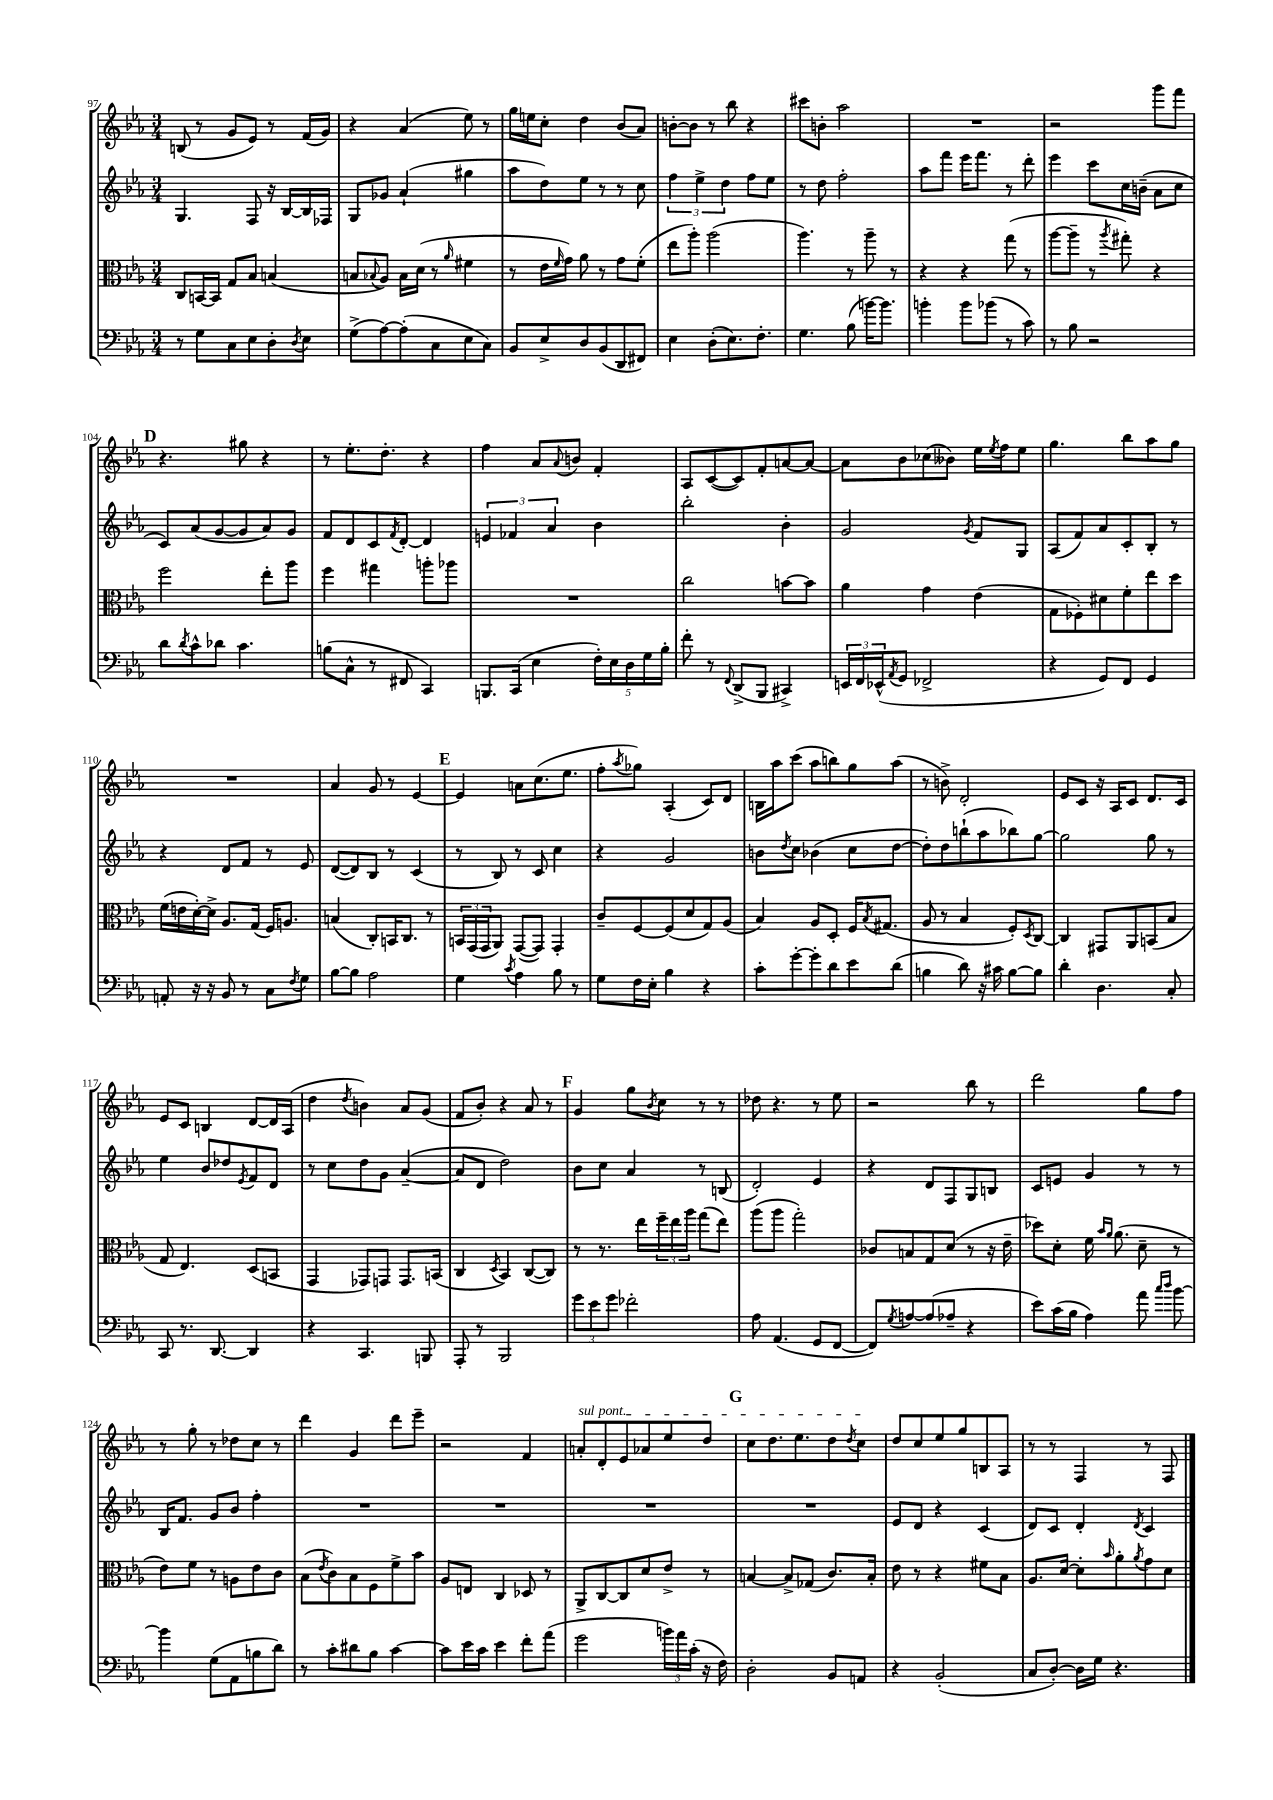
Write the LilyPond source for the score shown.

<<
\new StaffGroup <<
\new Staff = "s0" {
    \clef treble \key ees \major \numericTimeSignature \time 3/4
    b8( r8 g'8 ees'8) r8 f'16( g'16) |
    r4 aes'4( ees''8) r8 |
    g''16 e''16 c''8-. d''4 bes'8( aes'8) |
    b'8~-. b'8 r8 bes''8 r4 |
    cis'''8 b'8-. aes''2 |
    R2. |
    r2 g'''8 f'''8 |
    \mark \markup { \bold "D" } r4. gis''8 r4 |
    r8 ees''8.-. d''8.-. r4 |
    f''4 aes'8 \appoggiatura { aes'8 } b'8 f'4-. |
    aes8 c'8~( c'8) f'8-. a'8~ a'8~ |
    a'8 bes'8 ces''8( beses'8) ees''16 \acciaccatura { ees''8 } f''16 ees''8 |
    g''4. bes''8 aes''8 g''8 |
    R2. |
    aes'4 g'8 r8 ees'4~ |
    \mark \markup { \bold "E" } ees'4 a'8 c''8.( ees''8. |
    f''8-. \acciaccatura { aes''8 } ges''8) aes4-.( c'8) d'8 |
    b16 aes''16 c'''8( aes''8 b''8) g''8 aes''8( |
    r8 b'8->) d'2-. |
    ees'8 c'8 r16 aes16 c'8 d'8. c'16 |
    ees'8 c'8 b4 d'8~ d'16 aes16( |
    d''4 \acciaccatura { d''8 } b'4) aes'8 g'8( |
    f'8 bes'8-.) r4 aes'8 r8 |
    \mark \markup { \bold "F" } g'4 g''8 \acciaccatura { bes'8 } c''8 r8 r8 |
    des''8 r4. r8 ees''8 |
    r2 bes''8 r8 |
    d'''2 g''8 f''8 |
    r8 g''8-. r8 des''8 c''8 r8 |
    d'''4 g'4 d'''8 ees'''8-- |
    r2 f'4 |
    \once \override TextSpanner.bound-details.left.text = \markup { \italic "sul pont." } a'8-.\startTextSpan d'8-. ees'8 aes'8 ees''8 d''8 |
    \mark \markup { \bold "G" } c''8 d''8. ees''8. d''8 \acciaccatura { d''8 } c''8\stopTextSpan |
    d''8 c''8 ees''8 g''8 b8 aes8 |
    r8 r8 f4 r8 f8 \bar "|." |
}
\new Staff = "s1" {
    \clef treble \key ees \major \numericTimeSignature \time 3/4
    g4. f8 r16 bes16~ bes16 fes16 |
    g8 ges'8 aes'4-!( gis''4 |
    aes''8 d''8) ees''8 r8 r8 c''8 |
    \tuplet 3/2 { f''4 ees''4-> d''4 } f''8 ees''8 |
    r8 d''8 f''2-. |
    aes''8 f'''8 ees'''16 f'''8. r8 d'''8-. |
    ees'''4 c'''8 c''16 b'16--( aes'8 c''8 |
    \mark \markup { \bold "D" } c'8) aes'8( g'8~ g'8 aes'8) g'8 |
    f'8 d'8 c'8 \acciaccatura { f'8 } d'8~-. d'4 |
    \tuplet 3/2 { e'4 fes'4 aes'4 } bes'4 |
    bes''2-. bes'4-. |
    g'2 \acciaccatura { g'8 } f'8 g8 |
    aes8( f'8) aes'8 c'8-. bes8-. r8 |
    r4 d'8 f'8 r8 ees'8 |
    d'8~( d'8) bes8 r8 c'4( |
    \mark \markup { \bold "E" } r8 bes8) r8 c'8 c''4 |
    r4 g'2 |
    b'8 \acciaccatura { d''8 } c''8 bes'4( c''8 d''8~ |
    d''8-.) d''8 b''8-!( aes''8 bes''8) g''8~ |
    g''2 g''8 r8 |
    ees''4 bes'8 des''8 \acciaccatura { ees'8 } f'8 d'8 |
    r8 c''8 d''8 g'8 aes'4~--( |
    aes'8 d'8 d''2) |
    \mark \markup { \bold "F" } bes'8 c''8 aes'4 r8 b8( |
    d'2-.) ees'4 |
    r4 d'8 f8 g8 b8 |
    c'8 e'8 g'4 r8 r8 |
    bes16 f'8. g'8 bes'8 f''4-. |
    R2. |
    R2. |
    R2. |
    \mark \markup { \bold "G" } R2. |
    ees'8 d'8 r4 c'4( |
    d'8) c'8 d'4-. \acciaccatura { d'8 } c'4 \bar "|." |
}
\new Staff = "s2" {
    \clef alto \key ees \major \numericTimeSignature \time 3/4
    c8 b,16~ b,16 g8 bes8 b4( |
    b8 \appoggiatura { bes8 } aes8) bes16 d'16( r8 \grace { aes'16 } fis'4 |
    r8 ees'16 \grace { f'16 } g'16) aes'8 r8 g'8 f'8-.( |
    ees''8 aes''8-.) aes''2( |
    aes''4.) r8 aes''8-- r8 |
    r4 r4 g''8( r8 |
    aes''8~ aes''8-- r8 \acciaccatura { aes''8 } gis''8-.) r4 |
    \mark \markup { \bold "D" } f''2 ees''8-. aes''8 |
    f''4 gis''4 a''8-. aes''8 |
    R2. |
    c''2 b'8~ b'8 |
    aes'4 g'4 ees'4( |
    g8 fes8-.) dis'8 f'8-. ees''8 d''8 |
    f'16( e'16 d'16~-.) d'16-> aes8. g16( f16) a8. |
    b4( c8-.) b,16 c8. r8 |
    \mark \markup { \bold "E" } \tuplet 3/2 { b,16 g,16( g,16 } aes,8) g,8~( g,8) g,4-. |
    c'8-- f8~ f8( d'8 g8) aes8( |
    bes4) aes8 d8-. f16 \acciaccatura { bes8 } gis8.( |
    aes8 r8 bes4 f8-.) \acciaccatura { d8 } c8~ |
    c4 gis,8 aes,8 b,8( bes8 |
    g8 ees4.) d8( b,8 |
    g,4 ges,8) g,8 g,8. b,16( |
    c4 \acciaccatura { d8 } bes,4) c8~( c8) |
    \mark \markup { \bold "F" } r8 r8. ees''16 \tuplet 3/2 { f''16-- ees''16 aes''16 } g''8( ees''8) |
    aes''8( aes''8 g''2-.) |
    ces'8 b8 g8 d'8( r8 r16 ees'16-- |
    des''8) d'8-. f'16 \grace { bes'16 aes'16 } aes'8.( d'8-- r8 |
    ees'8) f'8 r8 a8 ees'8 c'8 |
    bes8( \acciaccatura { ees'8 } c'8) bes8 f8 f'8-> bes'8 |
    aes8 e8 c4 des8 r8 |
    aes,8-> c8~ c8 d'8 ees'8-> r8 |
    \mark \markup { \bold "G" } b4~ b8-> ges8( c'8.) b16-. |
    ees'8 r8 r4 fis'8 bes8 |
    aes8. d'16~ d'8-. \grace { bes'16 } aes'8-. \acciaccatura { aes'8 } g'8 d'8 \bar "|." |
}
\new Staff = "s3" {
    \clef bass \key ees \major \numericTimeSignature \time 3/4
    r8 g8 c8 ees8 d8-. \acciaccatura { d8 } ees8 |
    g8->( aes8~) aes8-.( c8 ees8 c8) |
    bes,8 ees8-> d8 bes,8( d,8 fis,8) |
    ees4 d8-.( ees8.) f8.-. |
    g4. bes8( b'16~) b'8. |
    b'4-. b'8 bes'8( r8 c'8) |
    r8 bes8 r2 |
    \mark \markup { \bold "D" } d'8 \acciaccatura { d'8 } c'8-^ des'8 c'4. |
    b8( c8-^ r8 fis,8 c,4) |
    b,,8. c,16( ees4 \tuplet 5/4 { f16-.) ees16 d16 g16 bes16-. } |
    f'8-. r8 \appoggiatura { f,8 } d,8->( bes,,8 cis,4->) |
    \tuplet 3/2 { e,16 f,16 ees,16-^( } \acciaccatura { aes,8 } g,8 fes,2-> |
    r4 g,8) f,8 g,4 |
    a,8-. r16 r16 bes,8 r8 c8 \acciaccatura { f8 } g8 |
    bes8~ bes8 aes2 |
    \mark \markup { \bold "E" } g4 \acciaccatura { c'8 } aes4 bes8 r8 |
    g8 f16 ees16-. bes4 r4 |
    c'8-. g'8~-. g'8-. d'8 ees'8 d'8( |
    b4 d'8) r16 cis'16 b8~ b8 |
    d'4-. d4. c8-. |
    c,8 r8. d,8.~ d,4 |
    r4 c,4. b,,8 |
    aes,,8-. r8 bes,,2 |
    \mark \markup { \bold "F" } \tuplet 3/2 { g'8 ees'8 g'8 } fes'2-. |
    aes8 aes,4.( g,8 f,8~ |
    f,8) \acciaccatura { g8 } a8~ a8( aes8-- r4 |
    ees'8) c'16( bes16 aes4) aes'8 \grace { c''16 d''16 } bes'8~ |
    bes'4 g8( aes,8 b8 d'8) |
    r8 c'8-. dis'8 bes8 c'4~ |
    c'8 ees'16 c'16 ees'4 f'8-. aes'8( |
    g'2 \tuplet 3/2 { b'16) aes'16 c'16-.( } r16 f16) |
    \mark \markup { \bold "G" } d2-. bes,8 a,8 |
    r4 bes,2-.( |
    c8 d8~-.) d16 g16 r4. \bar "|." |
}
>>
>>
\layout { \context { \Score currentBarNumber = #97 } }
